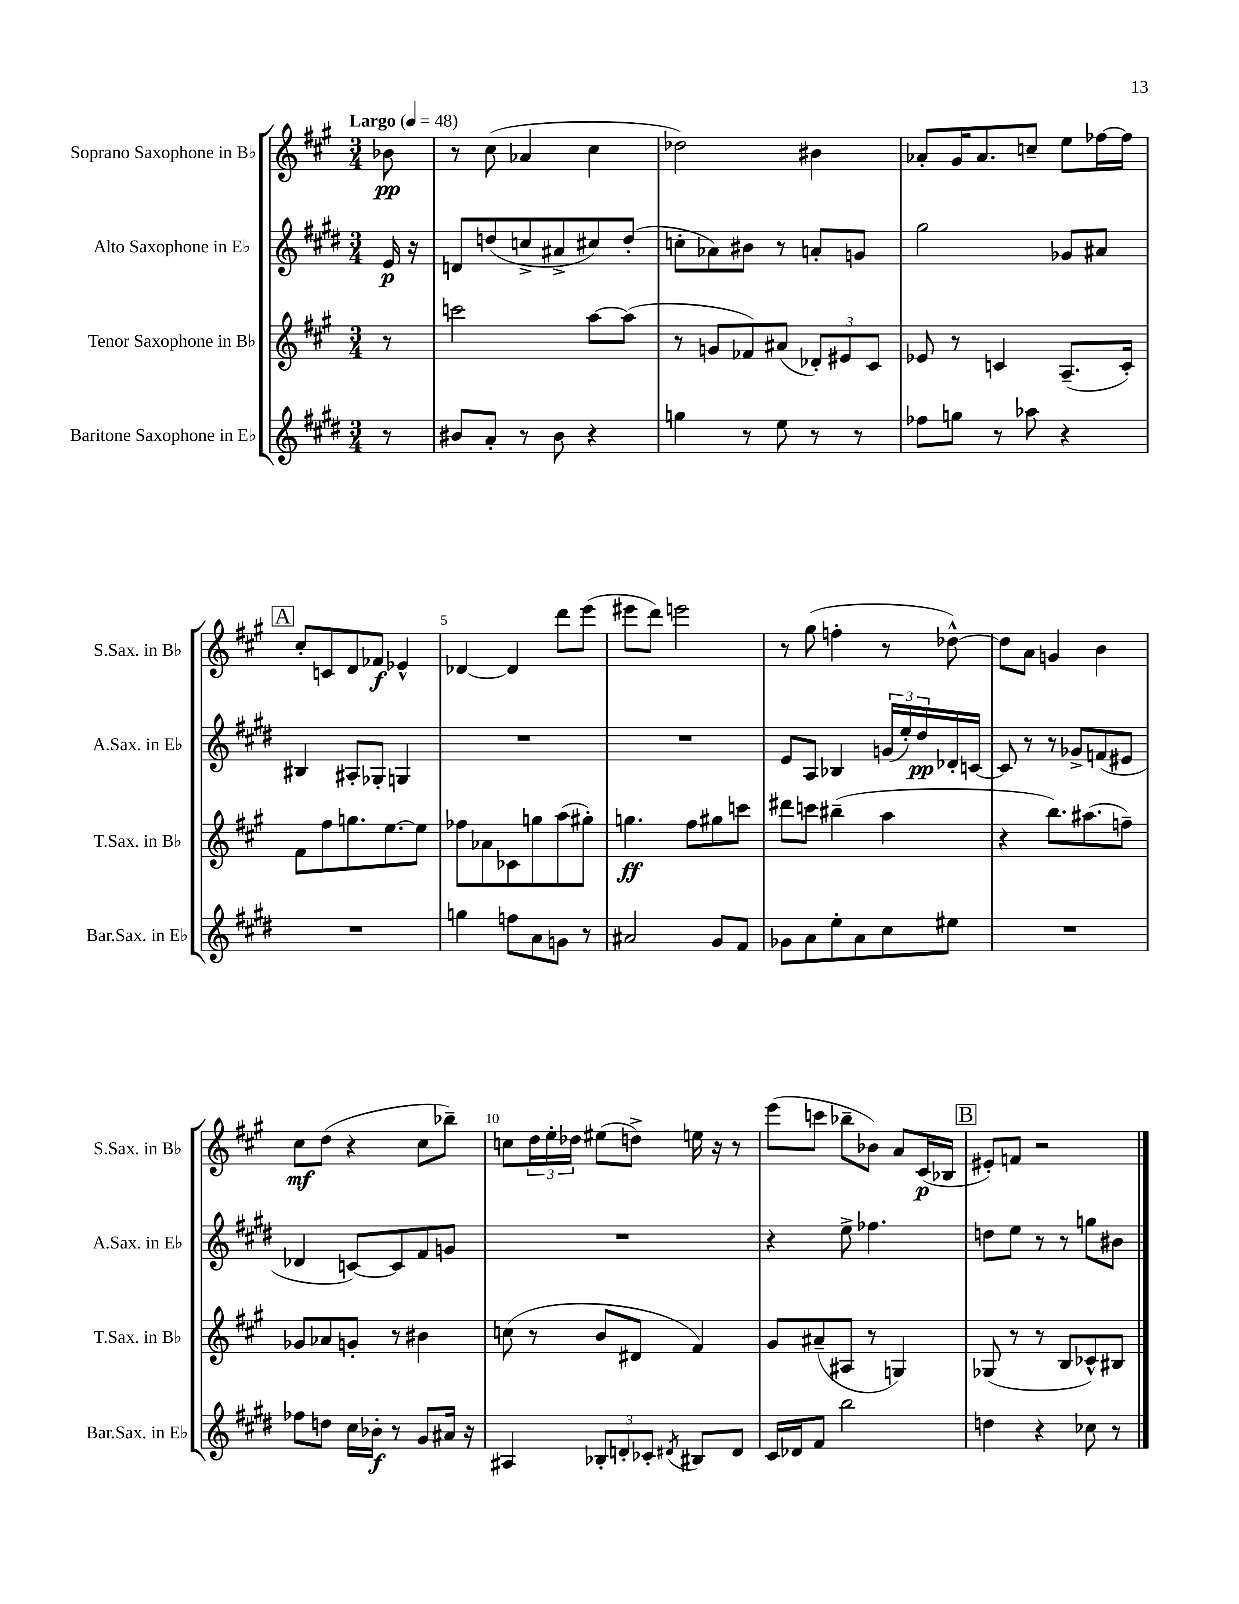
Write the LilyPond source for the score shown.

<<
\new StaffGroup <<
\new Staff = "s0" \with { instrumentName = "Soprano Saxophone in Bb" shortInstrumentName = "S.Sax. in Bb" } {
    \clef treble \key a \major \numericTimeSignature \time 3/4 \partial 8 \tempo "Largo" 4 = 48
    bes'8\pp |
    r8 cis''8( aes'4 cis''4 |
    des''2) bis'4 |
    aes'8-. gis'16 aes'8. c''8-- e''8 fes''16~ fes''16 |
    \mark \markup { \box "A" } cis''8-. c'8 d'8 fes'8\f ees'4-^ |
    des'4~ des'4 d'''8 e'''8( |
    eis'''8 d'''8) e'''2 |
    r8 gis''8( f''4-. r8 des''8~-^) |
    des''8 a'8 g'4 b'4 |
    cis''8\mf d''8( r4 cis''8 bes''8--) |
    c''8 \tuplet 3/2 { d''16 e''16-. des''16 } eis''8( d''8->) e''16 r16 r8 |
    e'''8( c'''8 bes''8-- bes'8) a'8 cis'16\p( bes16 |
    \mark \markup { \box "B" } eis'8-.) f'8 r2 \bar "|." |
}
\new Staff = "s1" \with { instrumentName = "Alto Saxophone in Eb" shortInstrumentName = "A.Sax. in Eb" } {
    \clef treble \key e \major \numericTimeSignature \time 3/4 \partial 8
    e'16\p r16 |
    d'8 d''8( c''8-> ais'8-> cis''8) d''8-.( |
    c''8-. aes'8) bis'8 r8 a'8-. g'8 |
    gis''2 ges'8 ais'8 |
    \mark \markup { \box "A" } bis4 ais8-. ges8-. g4 |
    R2. |
    R2. |
    e'8 a8 bes4 \tuplet 3/2 { g'16( e''16-.) dis''16\pp } des'16-. c'16~ |
    c'8 r8 r8 ges'8-> f'8( eis'8 |
    des'4 c'8~) c'8 fis'8 g'8 |
    R2. |
    r4 e''8-> fes''4. |
    \mark \markup { \box "B" } d''8 e''8 r8 r8 g''8 bis'8 \bar "|." |
}
\new Staff = "s2" \with { instrumentName = "Tenor Saxophone in Bb" shortInstrumentName = "T.Sax. in Bb" } {
    \clef treble \key a \major \numericTimeSignature \time 3/4 \partial 8
    r8 |
    c'''2 a''8~ a''8( |
    r8 g'8 fes'8) ais'8( \tuplet 3/2 { des'8-.) eis'8 cis'8 } |
    ees'8 r8 c'4 a8.--( c'16-.) |
    \mark \markup { \box "A" } fis'8 fis''8 g''8. e''8.~ e''8 |
    fes''8 aes'8 ces'8 g''8 a''8( gis''8-.) |
    g''4.\ff fis''8 gis''8 c'''8 |
    dis'''8 c'''8 bis''4--( a''4 |
    r4 b''8.) ais''8.( f''8--) |
    ges'8 aes'8 g'8-. r8 bis'4 |
    c''8( r8 b'8 dis'8 fis'4) |
    gis'8 ais'8--( ais8 r8 g4) |
    \mark \markup { \box "B" } ges8( r8 r8 b8 ces'8-^) bis8 \bar "|." |
}
\new Staff = "s3" \with { instrumentName = "Baritone Saxophone in Eb" shortInstrumentName = "Bar.Sax. in Eb" } {
    \clef treble \key e \major \numericTimeSignature \time 3/4 \partial 8
    r8 |
    bis'8 a'8-. r8 bis'8 r4 |
    g''4 r8 e''8 r8 r8 |
    fes''8 g''8 r8 aes''8 r4 |
    \mark \markup { \box "A" } R2. |
    g''4 f''8 a'8 g'8 r8 |
    ais'2 gis'8 fis'8 |
    ges'8 a'8 e''8-. a'8 cis''8 eis''8 |
    R2. |
    fes''8 d''8 cis''16 bes'16-.\f r8 gis'8 ais'16 r16 |
    ais4 \tuplet 3/2 { bes8-. d'8-. ces'8-. } \acciaccatura { dis'8 } bis8 dis'8 |
    cis'16 des'16 fis'8 b''2 |
    \mark \markup { \box "B" } d''4 r4 ces''8 r8 \bar "|." |
}
>>
>>
\layout { \context { \Score \override BarNumber.break-visibility = ##(#f #t #t) barNumberVisibility = #(every-nth-bar-number-visible 5) } }
